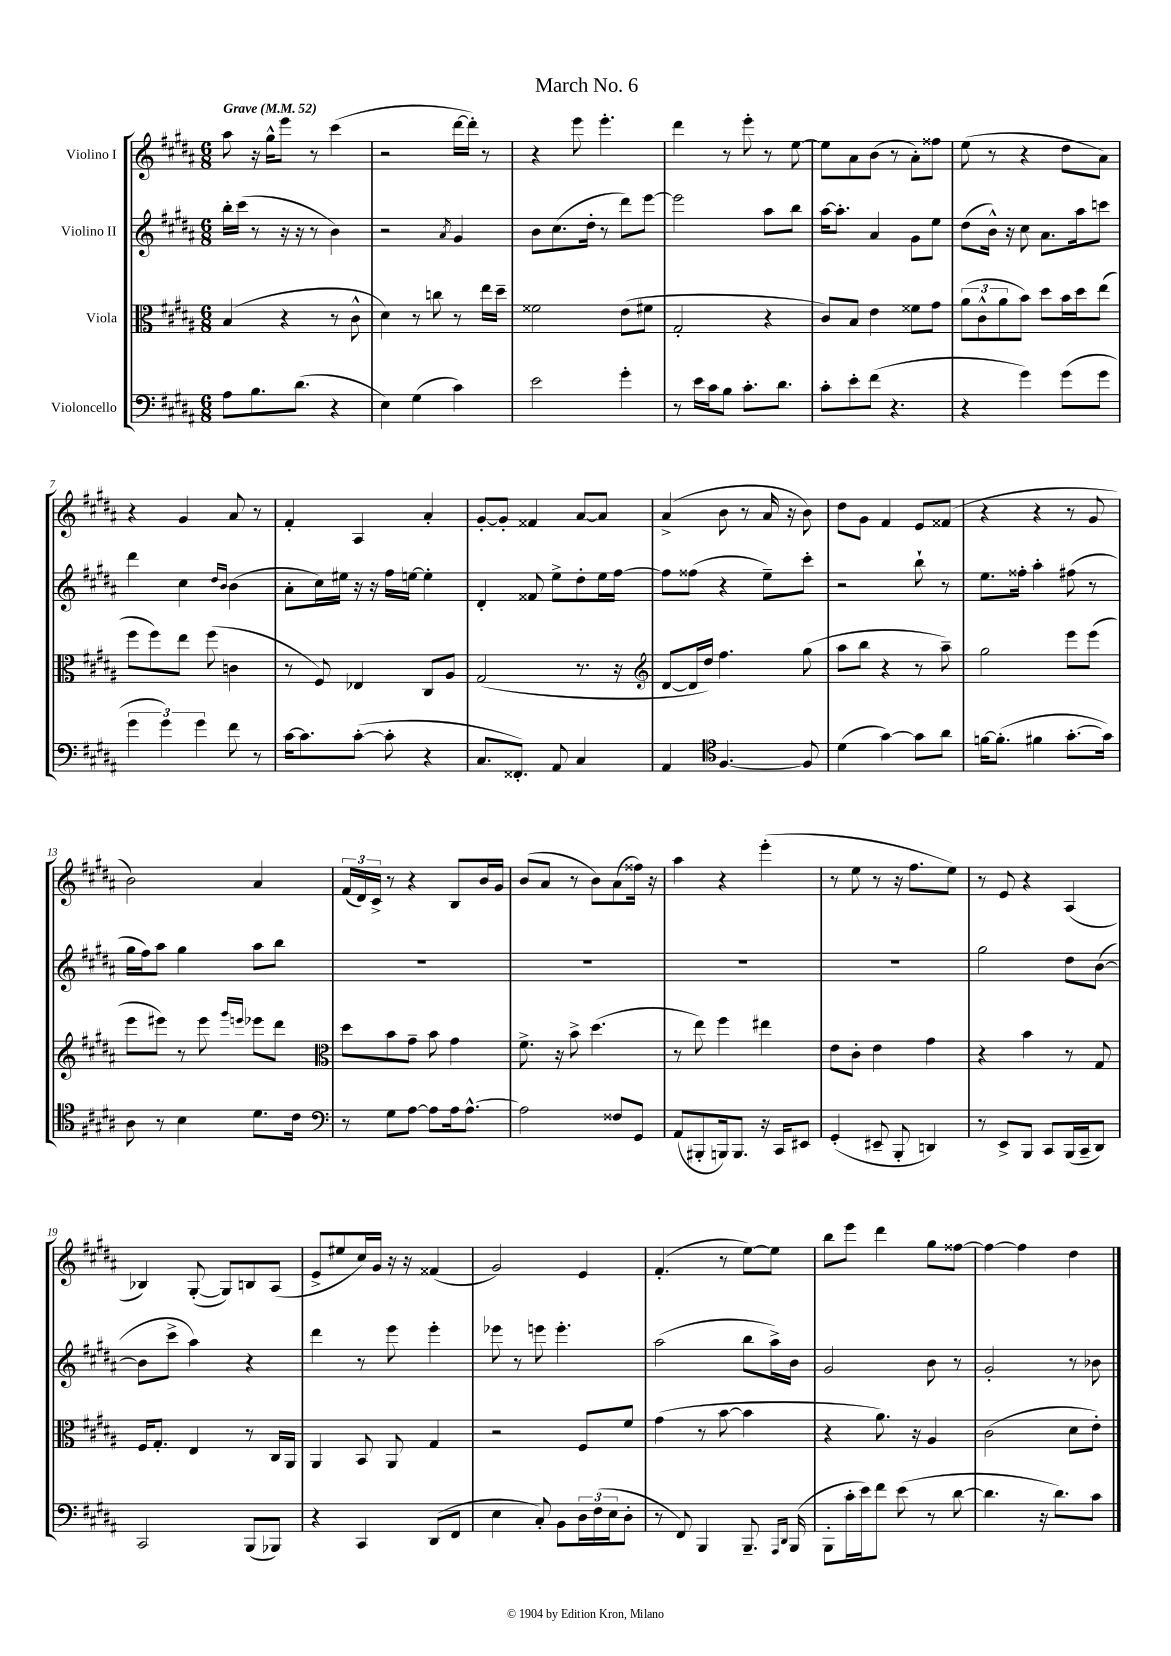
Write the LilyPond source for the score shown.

\header { title = "March No. 6" }
<<
\new StaffGroup <<
\new Staff = "s0" \with { instrumentName = "Violino I" } {
    \clef treble \key b \major \numericTimeSignature \time 6/8 \tempo "Grave" 4 = 52
    ais''8 r16 gis''16-^ e'''8 r8 cis'''4( |
    r2 dis'''16~ dis'''16-.) r8 |
    r4 e'''8 e'''4.-. |
    dis'''4 r8 e'''8-. r8 e''8~ |
    e''8 ais'8 b'8( r8 ais'8-.) fisis''8 |
    e''8( r8 r4 dis''8 ais'8) |
    r4 gis'4 ais'8 r8 |
    fis'4-. ais4 ais'4-. |
    gis'8~-. gis'8-. fisis'4 ais'8~ ais'8 |
    ais'4->( b'8 r8 ais'16 r16 b'8) |
    dis''8 gis'8 fis'4 e'8 fisis'8( |
    r4 r4 r8 gis'8 |
    b'2) ais'4 |
    \tuplet 3/2 { fis'16( dis'16) cis'16-> } r8 r4 b8 b'16 gis'16 |
    b'8( ais'8 r8 b'8) ais'8( fisis''16) r16 |
    ais''4 r4 e'''4-.( |
    r8 e''8 r8 r16 fis''8. e''8) |
    r8 e'8 r4 ais4( |
    bes4) gis8~-.( gis8) b8 ais8( |
    e'8-> eis''8 cis''16) gis'16 r16 r16 fisis'4( |
    gis'2) e'4 |
    fis'4.-.( r8 e''8~) e''8 |
    b''8 e'''8 dis'''4 gis''8 fisis''8~ |
    fisis''4~ fisis''4 dis''4 \bar "|." |
}
\new Staff = "s1" \with { instrumentName = "Violino II" } {
    \clef treble \key b \major \numericTimeSignature \time 6/8
    b''16-. cis'''16( r8 r16 r16 r8 b'4) |
    r2 \acciaccatura { ais'8 } gis'4 |
    b'8 cis''8.( dis''16-. r8 dis'''8) e'''8~ |
    e'''2 ais''8 b''8 |
    ais''16~ ais''8.-. ais'4 gis'8 e''8 |
    dis''8( b'16-^) r16 cis''8 ais'8. ais''16 c'''8 |
    dis'''4 cis''4 \grace { dis''16 b'16 } b'4( |
    ais'8-. cis''16) eis''16 r16 r16 fis''16 e''16~ e''4-. |
    dis'4-. fisis'8 e''8-> dis''8-. e''16 fis''16~ |
    fis''8 fisis''8( r4 e''8--) cis'''8-. |
    r2 b''8-! r8 |
    e''8. fisis''16-. ais''4-. fis''8( r8 |
    gis''16 fis''16) ais''8 gis''4 ais''8 b''8 |
    R2. |
    R2. |
    R2. |
    R2. |
    gis''2 dis''8 b'8~( |
    b'8 cis'''8-> ais''4) r4 |
    dis'''4 r8 e'''8 e'''4-. |
    ees'''8 r8 e'''8 e'''4.-. |
    ais''2( b''8 ais''16->) b'16 |
    gis'2 b'8 r8 |
    gis'2-. r8 bes'8 \bar "|." |
}
\new Staff = "s2" \with { instrumentName = "Viola" } {
    \clef alto \key b \major \numericTimeSignature \time 6/8
    b4( r4 r8 cis'8-^ |
    dis'4) r8 c''8 r8 e''16 dis''16-- |
    fisis'2 e'8( fis'8 |
    gis2-. r4 |
    cis'8) b8 e'4 fisis'8 gis'8 |
    \tuplet 3/2 { ais'8( cis'8-^ ais'8 } b'8) dis''8 b'16 dis''16 e''8( |
    fis''8 fis''8) e''8 fis''8( c'4 |
    r8 fis8) ees4 cis8 ais8 |
    gis2( r8. r16 |
    \clef treble dis'8~ dis'16 dis''16) fis''4. gis''8( |
    ais''8 b''8 r4 r8 ais''8--) |
    gis''2 e'''8 e'''8( |
    e'''8 eis'''8) r8 eis'''8 \grace { gis'''16 e'''16 } ees'''8 dis'''8 |
    \clef alto dis''8 b'8 gis'8-- b'8 gis'4 |
    fis'8.-> r16 b'8-> dis''4.( |
    r8 e''8) fis''4 eis''4 |
    e'8 cis'8-. e'4 gis'4 |
    r4 b'4 r8 gis8 |
    fis16 gis8.-. e4 r8 cis16 ais,16 |
    ais,4 b,8 ais,8 gis4 |
    r2 fis8 fis'8 |
    gis'4( r8 b'8~ b'4 |
    r4 ais'8.) r16 ais4 |
    cis'2( dis'8 e'8-.) \bar "|." |
}
\new Staff = "s3" \with { instrumentName = "Violoncello" } {
    \clef bass \key b \major \numericTimeSignature \time 6/8
    ais8 b8. dis'8.( r4 |
    e4) gis4( cis'4) |
    e'2 gis'4-. |
    r8 e'16 cis'16 b8 cis'8.-. dis'8. |
    cis'8-. e'8-. fis'8( r4. |
    r4 gis'4) gis'8( gis'8 |
    \tuplet 3/2 { gis'4 gis'4) gis'4 } fis'8 r8 |
    cis'16~ cis'8. cis'8~-.( cis'8-. r4 |
    cis8. fisis,8.-.) ais,8 cis4 |
    ais,4 \clef tenor fis4.~ fis8 |
    dis'4( gis'4~) gis'8 ais'8 |
    f'16~ f'8.-.( fis'4 gis'8.~-. gis'16) |
    ais8 r8 b4 dis'8. cis'16 |
    \clef bass r8 gis8 ais8~ ais8 ais16 ais8.~-^ |
    ais2 fisis8 gis,8 |
    ais,8( bis,,8-. b,,16) b,,8. r16 cis,16 eis,8 |
    gis,4-.( eis,8-- b,,8-. d,4) |
    r8 e,8-> b,,8 cis,8 b,,16( cis,16-- dis,8) |
    cis,2 b,,8( bes,,8) |
    r4 cis,4 dis,8( fis,8 |
    e4 cis8-.) b,8 \tuplet 3/2 { dis16 fis16( e16 } dis8-. |
    r8 fis,8) b,,4 b,,8.-- \grace { ais,,16 dis,16 } b,,16( |
    b,,8-. cis'16-. e'16) fis'8 e'8( r8 dis'8~ |
    dis'4. r16 dis'8.) cis'8 \bar "|." |
}
>>
>>
